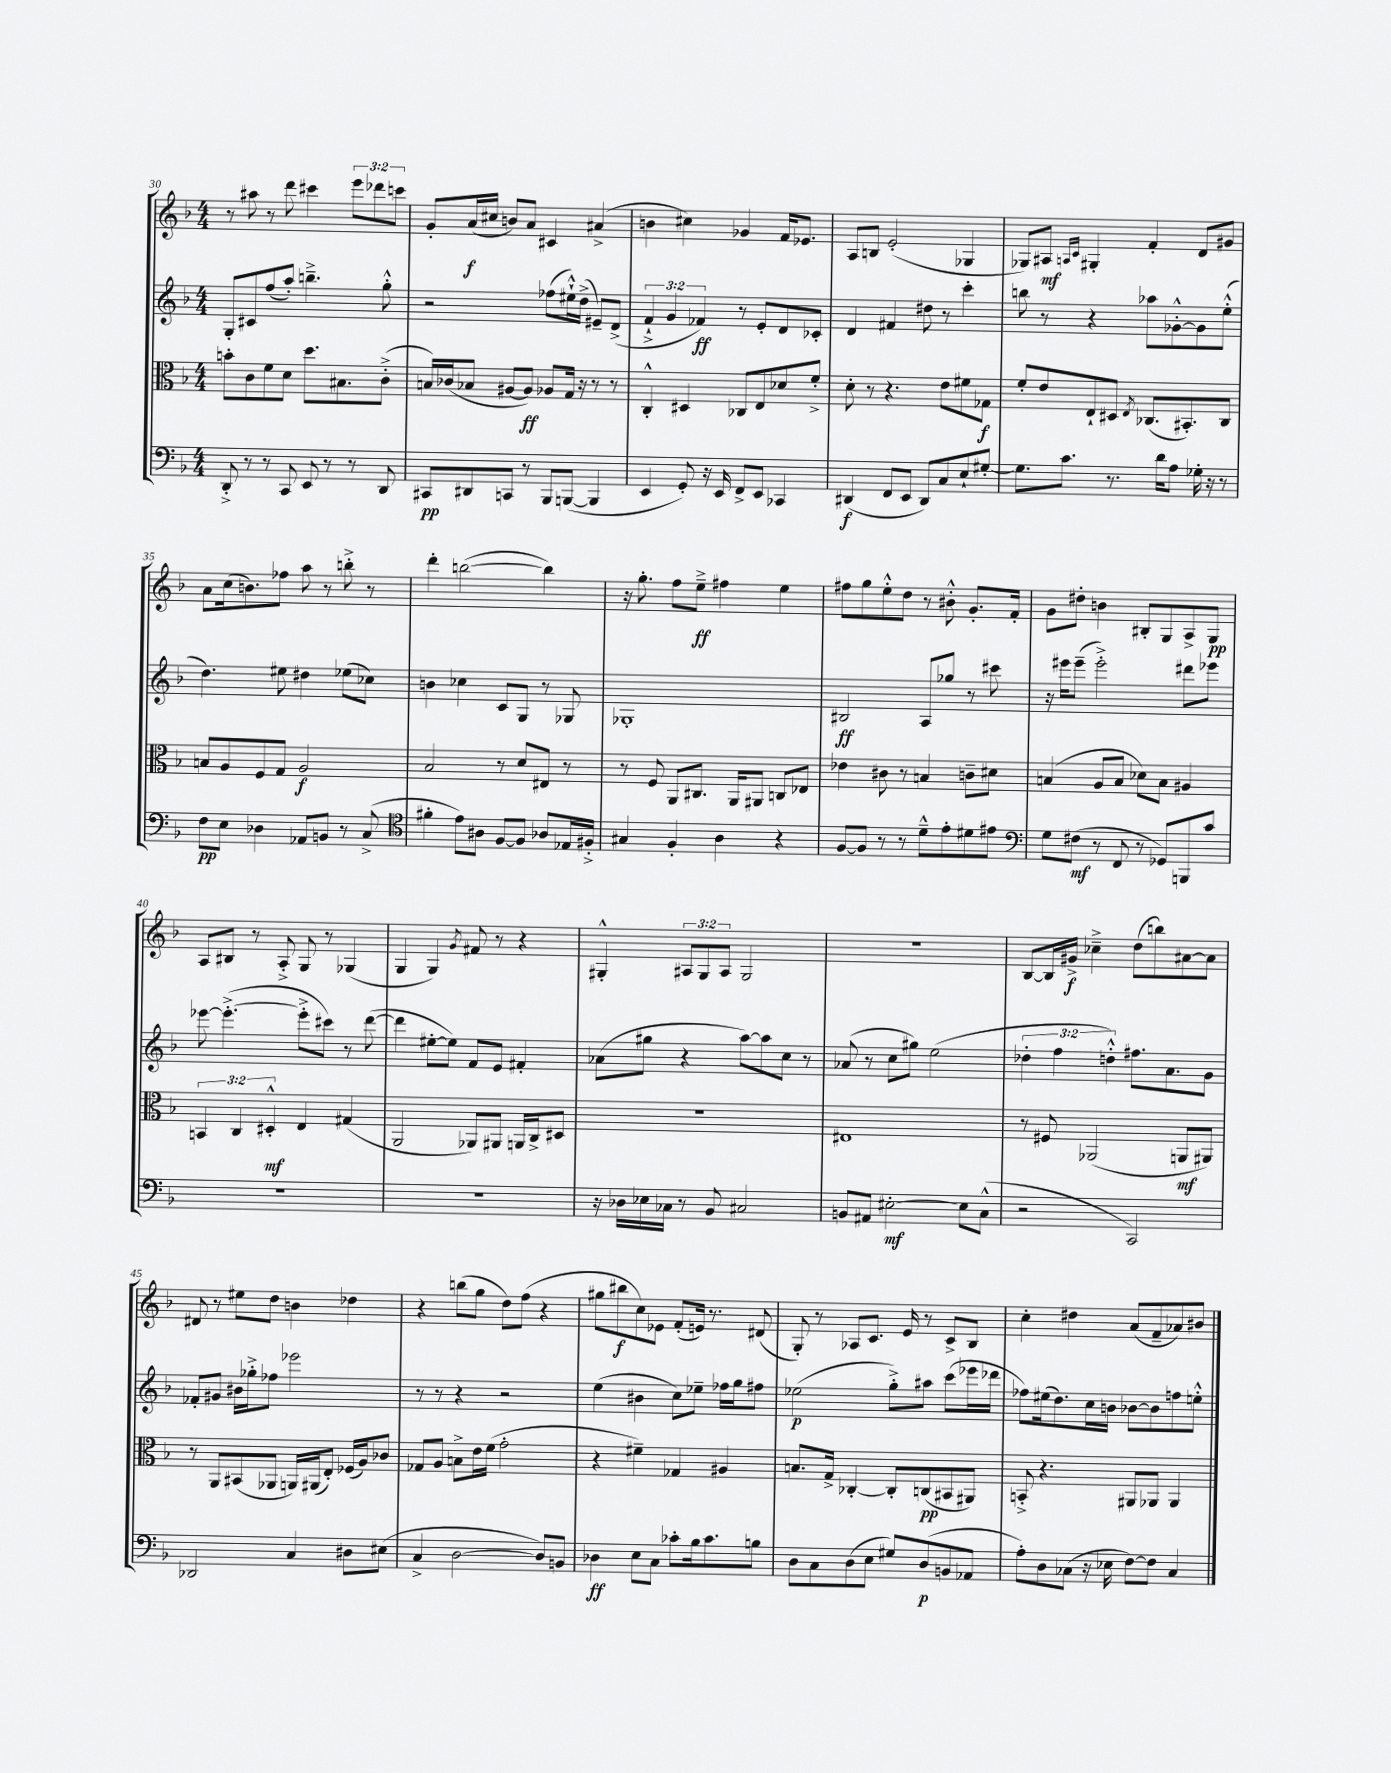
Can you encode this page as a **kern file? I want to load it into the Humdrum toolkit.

**kern	**dynam	**kern	**dynam	**kern	**dynam	**kern	**dynam
*part4	*part4	*part3	*part3	*part2	*part2	*part1	*part1
*staff4	*staff4	*staff3	*staff3	*staff2	*staff2	*staff1	*staff1
*clefF4	*	*clefC3	*	*clefG2	*	*clefG2	*
*k[b-]	*	*k[b-]	*	*k[b-]	*	*k[b-]	*
*M4/4	*	*M4/4	*	*M4/4	*	*M4/4	*
=30	=30	=30	=30	=30	=30	=30	=30
8DD'^/	.	8bn'\L	.	8G'/L	.	8r	.
8r	.	8c\	.	8c#X/	.	8aa#X\	.
8r	.	8f\	.	(8ff/	.	8r	.
8CC/	.	8d\J	.	8aa'/J)	.	8ddd\	.
8EE/	.	8.dd\L	.	4.bbn~^\	.	4ccc#X\	.
8r	.	.	.	.	.	.	.
.	.	8.B#X\	.	.	.	.	.
8r	.	.	.	.	.	12eee\L	.
.	.	.	.	.	.	12ddd-X\	.
8DD/	.	(8c'^\J	.	8gg'^^\	.	.	.
.	.	.	.	.	.	12cccn\J	.
=31	=31	=31	=31	=31	=31	=31	=31
8CC#X/L	pp	16Bn/LL)	.	2r	.	8g'/L	.
.	.	(16c-X/J	.	.	.	.	.
8DD#X/	.	8B-X/J	.	.	.	(16a/L	f
.	.	.	.	.	.	16cc#X/JJ	.
8CCn/J	.	[8A#X/L	.	.	.	8bn/L)	.
8r	.	8A#/J])	ff	.	.	8a/J	.
8BBB-/L	.	8A-X/L	.	(8ff-X\L	.	4c#X/	.
([8BBBn/J	.	16G/Jk	.	16ee#X`^^\L)	.	.	.
.	.	16r	.	(16dd^\JJ	.	.	.
4BBB/]	.	8r	.	8e#X~/L)	.	(4a#X^/	.
.	.	8r	.	(8d^/J	.	.	.
=32	=32	=32	=32	=32	=32	=32	=32
4EE/	.	4C'^^/	.	6f`^/	.	4bn\	.
.	.	.	.	6g/	.	.	.
8GG'/)	.	4D#X/	.	.	.	4cc#X\)	.
.	.	.	.	6f-X/)	ff	.	.
16r	.	.	.	.	.	.	.
16EE/	.	.	.	.	.	.	.
8FF^/L	.	8C-X/L	.	8r	.	4g-X/	.
8EE/J	.	8E/	.	8e'/L	.	.	.
4CC-X/	.	8d-X/	.	8d/	.	16f/KL	.
.	.	.	.	.	.	8.e-X/J	.
.	.	8f'^/J	.	8c-X'/J	.	.	.
=33	=33	=33	=33	=33	=33	=33	=33
(4DD#X/	f	8d'\	.	4d/	.	8A/L	.
.	.	8r	.	.	.	8Bn/J	.
8FF/L	.	4.r	.	4f#X/	.	(2e'/	.
8EE/J	.	.	.	.	.	.	.
8DD#/L)	.	.	.	8dd#X\	.	.	.
8C/	.	8e\L	.	8r	.	.	.
8E`/	.	8f#X\	.	4ccc'\	.	4G-X/	.
[8G#X'/J	.	8G-X\J	f	.	.	.	.
=34	=34	=34	=34	=34	=34	=34	=34
8.G#\L]	.	8f'/L	.	8bbn\	.	8G-X/L)	.
.	.	8e/	.	8r	.	8A#X/J	mf
8.c\J	.	.	.	.	.	.	.
.	.	.	.	.	.	16qqAn/LL	.
.	.	.	.	.	.	16qqc/JJ	.
.	.	8E`/	.	4r	.	4G#X'/	.
8.r	.	8D#X/J	.	.	.	.	.
.	.	8qE/	.	.	.	.	.
.	.	(8.C-X/L	.	8aa-X\L	.	4f'/	.
16d\KL	.	.	.	.	.	.	.
8A\J	.	.	.	[8g-X'^^\	.	.	.
.	.	8.BB#X'/)	.	.	.	.	.
16G-X'\	.	.	.	8g-\]	.	8d/L	.
16r	.	.	.	.	.	.	.
8r	.	8C-/J	.	(8ee'^^\J	.	8g#X/J	.
!!LO:LB:g=z
=35	=35	=35	=35	=35	=35	=35	=35
8F\L	pp	8Bn/L	.	4.dd\)	.	8a\L	.
8E\J	.	8A/	.	.	.	(16cc\k	.
.	.	.	.	.	.	8.bn\)	.
4D-X\	.	8F/	.	.	.	.	.
.	.	8G/J	.	8ee#X\	.	8ff-X\J	.
8AA-X/L	.	2A/	f	4dd#X\	.	8aa\	.
8BBn/J	.	.	.	.	.	8r	.
8r	.	.	.	(8ee-X\L	.	8bbn'^\	.
(8C^/	.	.	.	8cc-X\J)	.	8r	.
=36	=36	=36	=36	=36	=36	=36	=36
*clefC4	*	*	*	*	*	*	*
4f#X'\	.	2B-/	.	4bn\	.	4ddd'\	.
8e\L)	.	.	.	4cc-X\	.	([2bbn\	.
8A#X\J	.	.	.	.	.	.	.
[8F/L	.	8r	.	8c/L	.	.	.
8F/J]	.	8d/L	.	8G/J	.	.	.
8A-X/L	.	8E#X/J	.	8r	.	4bb\])	.
16E-X/L	.	8r	.	8G-X/	.	.	.
16F#X'^/JJ	.	.	.	.	.	.	.
=37	=37	=37	=37	=37	=37	=37	=37
4G#X/	.	8r	.	1G-X'	.	16r	.
.	.	.	.	.	.	8.gg'\	.
.	.	8F/	.	.	.	.	.
4F'/	.	8AA/L	.	.	.	8ff\L	.
.	.	8.C#X/J	.	.	.	8ee~^\J	ff
4A\	.	.	.	.	.	4ff#X\	.
.	.	16AA/KL	.	.	.	.	.
.	.	8AA#X/J	.	.	.	.	.
4r	.	8Cn/L	.	.	.	4ee\	.
.	.	8E-X/J	.	.	.	.	.
=38	=38	=38	=38	=38	=38	=38	=38
[8F/L	.	4e-X\	.	2B#X/	ff	8ff#X\L	.
8F/J]	.	.	.	.	.	8gg\	.
8r	.	8c#X\	.	.	.	8ee'^^\	.
8r	.	8r	.	.	.	8dd\J	.
8d~^^\L	.	4Bn/	.	8A/L	.	8r	.
8e'\	.	.	.	8gg-X/J	.	8b#X'^^\	.
8d#X\	.	8cn~\L	.	8r	.	8.g'/L	.
8e#X\J	.	8d#X\J	.	8ccc#X\	.	.	.
.	.	.	.	.	.	16f'/Jk	.
=39	=39	=39	=39	=39	=39	=39	=39
*clefF4	*	*	*	*	*	*	*
8G\L	.	(4Bn/	.	16r	.	8g\L	.
.	.	.	.	16eee#X\KL	.	.	.
(8F#X\J	mf	.	.	(8eee#~\J	.	8dd#X'\J	.
8r	.	8A/L	.	2eee#'^\)	.	4bn\	.
8FF/	.	8B/J	.	.	.	.	.
8r	.	8d-X\L)	.	.	.	8B#X'/L	.
8GG-X/L)	.	8B\J	.	.	.	8G/	.
8BBBn/	.	4A#X/	.	8ddd#X\L	.	8A^/	.
8c/J	.	.	.	8eee-X\J	.	8G/J	pp
!!LO:LB:g=z
=40	=40	=40	=40	=40	=40	=40	=40
1r	.	6BBn/	.	[8eee-X\	.	8A/L	.
.	.	.	.	(4.eee-'^\_	.	8B#X/J	.
.	.	6C/	.	.	.	.	.
.	.	.	.	.	.	8r	.
.	.	6D#X'^^/	mf	.	.	.	.
.	.	.	.	.	.	8A'^/	.
.	.	4E/	.	8eee-'^\L]	.	8G/	.
.	.	.	.	8ccc#X\J)	.	8r	.
.	.	(4G#X/	.	8r	.	(4G-X/	.
.	.	.	.	([8ddd\	.	.	.
=41	=41	=41	=41	=41	=41	=41	=41
1r	.	2AA/	.	4ddd\]	.	4G/	.
.	.	.	.	[8ee#X'\L	.	4G/)	.
.	.	.	.	8ee#\J])	.	.	.
.	.	.	.	.	.	8qg/	.
.	.	8AA-X/L)	.	8f/L	.	8f#X/	.
.	.	8AA#X/J	.	8e/J	.	8r	.
.	.	16AAn/LL	.	4f#X'/	.	4r	.
.	.	16C^/J	.	.	.	.	.
.	.	8D#X/J	.	.	.	.	.
=42	=42	=42	=42	=42	=42	=42	=42
16r	.	1r	.	(8a-X\L	.	4G#X'^^/	.
16D-X\LL	.	.	.	.	.	.	.
16E-X\	.	.	.	8gg#X\J	.	.	.
16C-X\JJ	.	.	.	.	.	.	.
8r	.	.	.	4r	.	12A#X/L	.
.	.	.	.	.	.	12G#/	.
8BB-/	.	.	.	.	.	.	.
.	.	.	.	.	.	12A#/J	.
2C#X/	.	.	.	[8aa\L)	.	2G#/	.
.	.	.	.	8aa\]	.	.	.
.	.	.	.	8cc\J	.	.	.
.	.	.	.	8r	.	.	.
=43	=43	=43	=43	=43	=43	=43	=43
8BBn/L	.	1E#X	.	(8a-X/	.	1r	.
8AA#X/J	.	.	.	8r	.	.	.
[2E#X'\	mf	.	.	8cc\L	.	.	.
.	.	.	.	8gg#X\J)	.	.	.
.	.	.	.	(2ee\	.	.	.
8E#\L]	.	.	.	.	.	.	.
(8C^^\J	.	.	.	.	.	.	.
=44	=44	=44	=44	=44	=44	=44	=44
2r	.	8r	.	6dd-X'\	.	[8B-/L	.
.	.	8F#X/	.	.	.	16B-/L]	.
.	.	.	.	6ff\	.	.	.
.	.	.	.	.	.	16g#X^/JJ	f
.	.	(2AA-X/	.	.	.	4cc-X~^\	.
.	.	.	.	6ddn'^^\)	.	.	.
2CC/)	.	.	.	8.ff#X\L	.	(8dd\L	.
.	.	.	.	.	.	8bbn\)	.
.	.	.	.	8.a\	.	.	.
.	.	8AAn/L	mf	.	.	[8a#X\	.
.	.	8AA#X/J)	.	8g\J	.	8a#\J]	.
!!LO:LB:g=z
=45	=45	=45	=45	=45	=45	=45	=45
2DD-X/	.	8r	.	8f-X'/L	.	8d#X/	.
.	.	8AA/L	.	8g#X/J	.	8r	.
.	.	(8BB#X/	.	16b#X\LL	.	8ee#X\L	.
.	.	.	.	16gg-X'^\J	.	.	.
.	.	8AA-X/J	.	8ff-X\J	.	8dd\J	.
4C/	.	16AAn/LL)	.	2eee-X\	.	4bn\	.
.	.	(16AA#X/J	.	.	.	.	.
.	.	8E'/J)	.	.	.	.	.
8D#X\L	.	(16F-X/LL	.	.	.	4dd-X\	.
.	.	16A/J)	.	.	.	.	.
(8E#X\J	.	8c-X/J	.	.	.	.	.
=46	=46	=46	=46	=46	=46	=46	=46
4C^/	.	8G-X/L	.	8r	.	4r	.
.	.	8A/J	.	8r	.	.	.
[2D\	.	8Bn^\L	.	4r	.	(8bbn\L	.
.	.	16e\L	.	.	.	8gg\J	.
.	.	(16f\JJ	.	.	.	.	.
.	.	2g'\	.	2r	.	8dd\L)	.
.	.	.	.	.	.	(8ff\J	.
8D/L])	.	.	.	.	.	4r	.
8BBn/J	.	.	.	.	.	.	.
=47	=47	=47	=47	=47	=47	=47	=47
4D-X\	ff	4r	.	(4ee\	.	8gg#X\L	.
.	.	.	.	.	.	8bb#X\	f
8E\L	.	4f#X~\)	.	4b#X\	.	8cc\)	.
8C\J	.	.	.	.	.	8e-X\J	.
8c-X'\L	.	4G-X/	.	8cc\L)	.	(8f'/L	.
16B-\k	.	.	.	8ee-X~\J	.	16en/Jk)	.
8.c-\	.	.	.	.	.	8.r	.
.	.	4A#X/	.	16ff-X\LL	.	.	.
.	.	.	.	16gg\J	.	.	.
8Bn\J	.	.	.	8ff#X\J	.	(8d#X/	.
=48	=48	=48	=48	=48	=48	=48	=48
8D\L	.	8.Bn/L	.	(2ee-X\	p	8G'/)	.
8C\	.	.	.	.	.	8r	.
.	.	16G^/Jk	.	.	.	.	.
(8D\	.	[4C-X'/	.	.	.	8A-X/L	.
8E\J	.	.	.	.	.	8.c/J	.
8G#X/L)	.	8C-'/L]	.	8gg'^\L)	.	.	.
.	.	.	.	.	.	16e/	.
(8D/	p	(8Cn/	pp	8aa#X\J	.	8r	.
8BBn/	.	8BB#X/	.	(8ccc\L	.	8c^/L	.
8AA-X/J	.	8AA#X/J)	.	16eee-X\L	.	8B-/J	.
.	.	.	.	16ddd-X\JJ	.	.	.
=49	=49	=49	=49	=49	=49	=49	=49
8A'\L)	.	8BBn'^/	.	8ff-X\L)	.	4cc'\	.
8D\	.	4.r	.	(16ee#X\k	.	.	.
.	.	.	.	8.dd\)	.	.	.
(8C-X\J	.	.	.	.	.	4dd#X\	.
16r	.	.	.	16cc\L	.	.	.
16E-X\	.	.	.	16bn\JJ	.	.	.
[8F\L)	.	8AA#X/L	.	[8b-X\L	.	(8a/L	.
8F\J]	.	8AA-X/J	.	8b-\]	.	8f~/	.
4C-/	.	4AA-/	.	8ffn\	.	8a-X/)	.
.	.	.	.	8een'^^\J	.	8b#X/J	.
==	==	==	==	==	==	==	==
*-	*-	*-	*-	*-	*-	*-	*-
